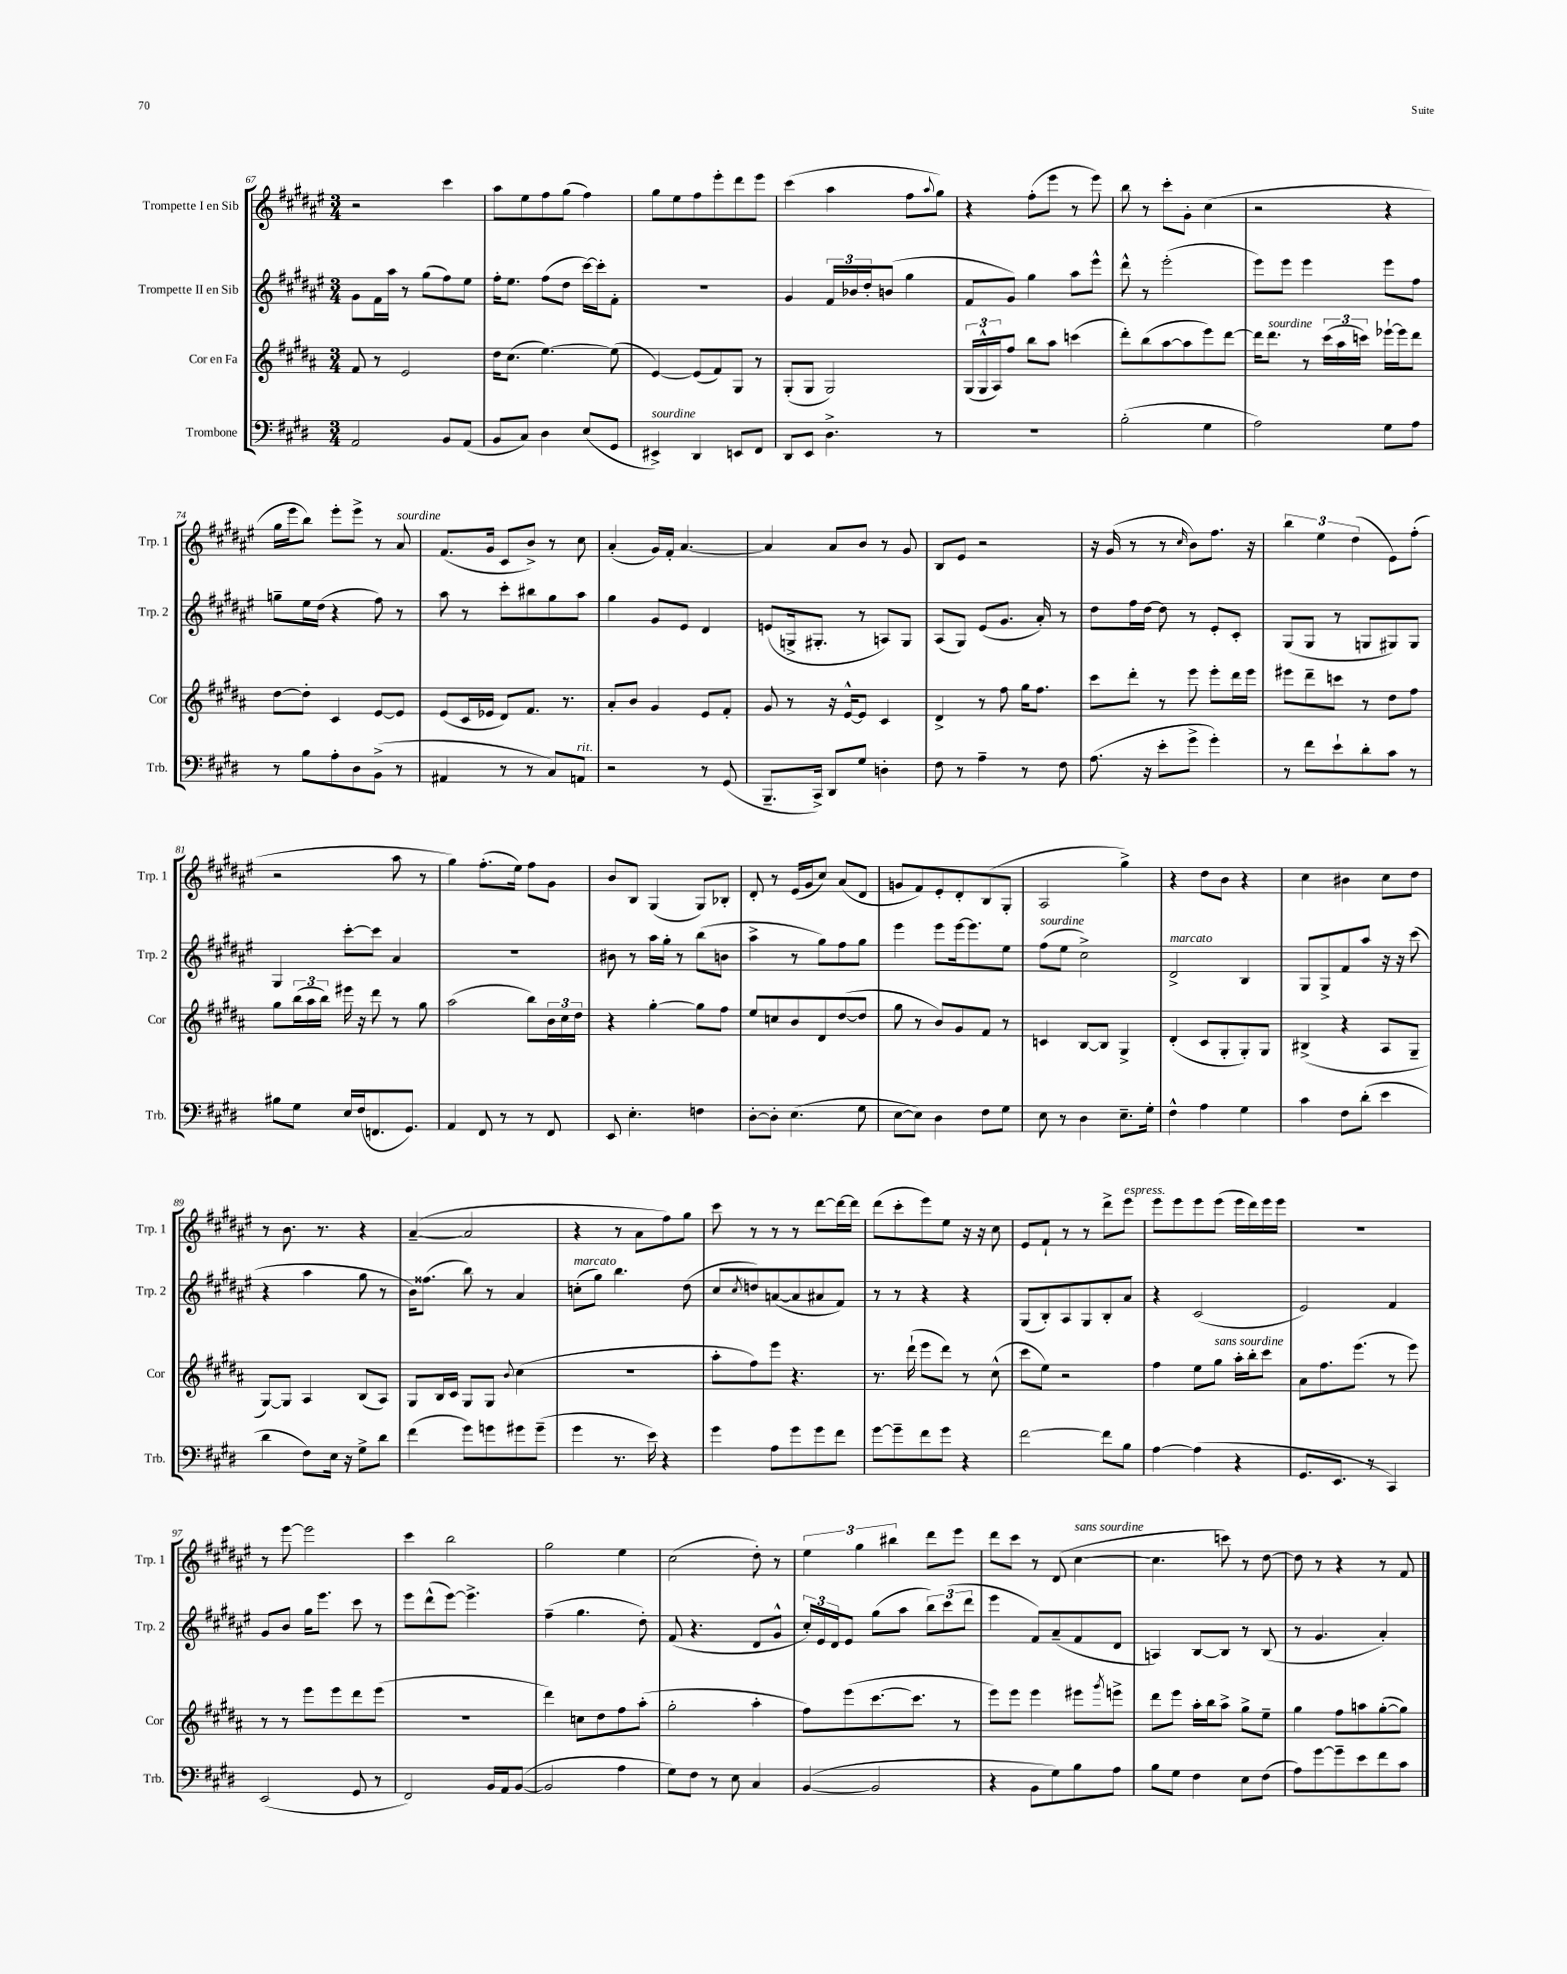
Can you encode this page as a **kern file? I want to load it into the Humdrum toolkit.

**kern	**kern	**kern	**kern
*part4	*part3	*part2	*part1
*staff4	*staff3	*staff2	*staff1
*I"Trombone	*I"Cor en Fa	*I"Trompette II en Sib	*I"Trompette I en Sib
*I'Trb.	*I'Cor	*I'Trp. 2	*I'Trp. 1
*clefF4	*clefG2	*clefG2	*clefG2
*k[f#c#g#d#]	*k[f#c#g#d#a#]	*k[f#c#g#d#a#e#]	*k[f#c#g#d#a#e#]
*M3/4	*M3/4	*M3/4	*M3/4
=67	=67	=67	=67
2AA/	8f#/	8g#\L	2r
.	8r	16f#\L	.
.	.	16aa#\JJ	.
.	2e/	8r	.
.	.	(8gg#\L	.
8BB/L	.	8ff#\)	4ccc#\
(8AA/J	.	8ee#\J	.
=68	=68	=68	=68
8BB/L	16dd#\KL	16ff#'\KL	8aa#\L
.	(8.cc#\J	8.ee#\J	.
8C#/J)	.	.	8ee#\
4D#\	[4.ee\)	(8ff#\L	8ff#\
.	.	8dd#\J	(8gg#\J
(8E/L	.	[16ccc#\LL)	4ff#\)
.	.	16ccc#'\J]	.
8GG#/J	(8ee\]	8f#'\J	.
=69	=69	=69	=69
!LO:TX:a:i:t=sourdine	!	!	!
4EE#X^/)	[4e/)	2.r	8gg#\L
.	.	.	8ee#\
4DD#/	(8e/L]	.	8ff#\
.	8f#/)	.	8eee#'\
8EEn/L	8G#/J	.	8ddd#\
8FF#/J	8r	.	8eee#\J
=70	=70	=70	=70
8DD#/L	(8G#'/L	4g#/	(4ccc#\
8EE/J	8G#/J	.	.
4.D#^\	2G#/)	24f#/LL	4aa#\
.	.	24b-X/	.
.	.	24dd#'/J	.
.	.	(8bn/J	.
.	.	4gg#\	8ff#\L
.	.	.	8qqaa#/
8r	.	.	8gg#\J)
=71	=71	=71	=71
2.r	(24G#/LL	8f#/L	4r
.	24G#^^/	.	.
.	24A#/J)	.	.
.	8ff#/J	8g#/J)	.
.	8bb\L	4gg#\	(8ff#'\L
.	8aa#\J	.	8eee#\J
.	(4cccn\	8aa#\L	8r
.	.	8eee#^^\J	8eee#\)
=72	=72	=72	=72
(2B'\	8ddd#'\L)	8ddd#^^\	8bb\
.	(8bb\	8r	8r
.	[8aa#\	(2eee#'\	8ccc#'\L
.	8aa#\]	.	8g#'\J
4G#\	8eee\)	.	(4cc#\
.	[8ddd#\J	.	.
=73	=73	=73	=73
2A\)	16ddd#\KL]	8eee#\L)	2r
!	!LO:TX:a:i:t=sourdine	!	!
.	8.ddd#\J	.	.
.	.	8eee#\J	.
.	8r	4eee#\	.
.	(24ccc#\LL	.	.
.	24aa#\	.	.
.	24cccn\JJ)	.	.
8G#\L	[16eee-X`\LL	8eee#\L	4r
.	16eee-\J]	.	.
8A\J	8ddd#\J	8ff#\J	.
!!LO:LB:g=z
=74	=74	=74	=74
8r	[8dd#\L	8ggn~\L	16gg#\LL
.	.	.	16eee#\J
8B\L	8dd#'\J]	16ee#\L	8bb\J)
.	.	(16dd#\JJ	.
8A'\	4c#/	4r	8eee#'\L
8D#\	.	.	8eee#^\J
(8BB^\J	[8e/L	8ff#\)	8r
!	!	!	!LO:TX:a:i:t=sourdine
8r	8e/J]	8r	8a#/
=75	=75	=75	=75
4AA#X/	(8e/L	8aa#\	(8.f#/L
.	16c#/L	8r	.
.	16e-X/JJ	.	16g#/Jk
8r	8d#/L)	8ccc#'\L	8c#/L
8r	8.f#/J	8bb#X\	8b^/J)
8C#/L)	.	8gg#\	8r
.	8.r	.	.
!LO:TX:a:i:t=rit.	!	!	!
8AAn/J	.	8aa#\J	8cc#\
=76	=76	=76	=76
2r	8a#'/L	4gg#\	(4a#'/
.	8b/J	.	.
.	4g#/	8g#/L	16g#/LL)
.	.	.	16f#'/JJ
.	.	8e#/J	[4.a#/
8r	8e/L	4d#/	.
(8GG#/	8f#'/J	.	.
=77	=77	=77	=77
8.BBB~/L	8g#/	(8en/L	4a#/]
.	8r	16Gn^/k	.
16CC#^/Jk)	.	8.G#X'/J	.
8DD#/L	16r	.	8a#/L
.	[16e^^/KL	.	.
8G#/J	8e/J]	8r	8b/J
4Dn'\	4c#/	8An/L)	8r
.	.	8G#/J	8g#/
=78	=78	=78	=78
8F#\	4d#^/	(8A#/L	8B/L
8r	.	8G#/J)	8e#/J
4A~\	8r	(8e#/L	2r
.	8ff#\	8.g#/J	.
8r	16gg#\KL	.	.
.	8.ff#\J	16a#'/)	.
8F#\	.	8r	.
=79	=79	=79	=79
(8.A\	8ccc#\L	8dd#\L	16r
.	.	.	(16g#/
.	8ddd#'\J	16ff#\L	8r
16r	.	[16dd#\JJ	.
8e'\L	8r	8dd#\]	8r
.	.	.	16qqcc#/
8g#^\J	8eee\	8r	8b\L)
4g#'\)	8eee'\L	8e#'/L	8.ff#\J
.	16ddd#\L	8c#'/J	.
.	16eee\JJ	.	16r
=80	=80	=80	=80
8r	8eee#X\L	(8G#/L	6bb\
8f#\L	8ddd#~\	8G#/J	.
.	.	.	6ee#\
8e`\	8cccn\J	8r	.
.	.	.	(6dd#\
8d#'\	8r	8Gn/L	.
8c#\J	8dd#\L	8G#X/)	8e#\L)
8r	8ff#\J	8G#/J	(8ff#'\J
!!LO:LB:g=z
=81	=81	=81	=81
8B#X\L	8gg#\L	4G#/	2r
8G#\J	(24bb\L	.	.
.	24aa#\	.	.
.	24bb\JJ)	.	.
16E/LL	16eee#X\	[8ccc#'\L	.
(16F#/J	16r	.	.
8.FFn/	8ddd#\	8ccc#\J]	.
.	8r	4a#/	8aa#\
8.GG#/J)	.	.	.
.	8gg#\	.	8r
=82	=82	=82	=82
4AA/	(2aa#\	2.r	4gg#\)
8FF#/	.	.	(8.ff#'\L
8r	.	.	.
.	.	.	16ee#\Jk)
8r	8bb\L)	.	8ff#\L
8FF#/	24b\L	.	8g#\J
.	24cc#\	.	.
.	24dd#\JJ	.	.
=83	=83	=83	=83
8EE/	4r	8b#X\	8b/L
4.E'\	.	8r	8B/J
.	[4gg#'\	16aa#\LL	(4G#/
.	.	16gg#'\JJ	.
.	.	8r	.
4Fn\	8gg#\L]	(8bb\L	8G#/L)
.	8ff#\J	8bn\J	8B-X'/J
=84	=84	=84	=84
[8D#'\L	8ee/L	4aa#^\	8d#'/
8D#'\J]	8ccn/	.	8r
(4.E\	8b/	8r	(16e#/LL
.	.	.	16g#/J
.	8d#/	8gg#\L)	8cc#/J)
.	([8dd#/	8ff#\	(8a#/L
8G#\	8dd#/J]	8gg#\J	8d#/J
=85	=85	=85	=85
[8E\L	8gg#\	4eee#\	8gn/L
8E\J])	8r	.	8f#/)
4D#\	8b/L)	8eee#\L	8e#'/
.	8g#/	[16eee#\k	8d#'/
.	.	8.eee#\]	.
8F#\L	8f#/J	.	(8B/
8G#\J	8r	8ee#\J	8G#'/J
=86	=86	=86	=86
!	!	!LO:TX:a:i:t=sourdine	!
8E\	4cn/	(8ff#\L	2A#/
8r	.	8ee#\J	.
4D#\	[8B/L	2cc#^\)	.
.	8B/J]	.	.
8.E~\L	4G#^/	.	4gg#^\)
16G#'\Jk	.	.	.
=87	=87	=87	=87
!	!	!LO:TX:a:i:t=marcato	!
4F#^^\	(4d#'/	2d#^/	4r
4A\	8c#/L	.	8dd#\L
.	8G#'/	.	8b\J
4G#\	8G#'/)	4B/	4r
.	8G#/J	.	.
=88	=88	=88	=88
4c#\	(4B#X^/	8G#/L	4cc#\
.	.	8G#^/	.
8F#\L	4r	8f#/	4b#X\
(8d#'\J	.	8aa#/J	.
4e\	8A#/L	16r	8cc#\L
.	.	16r	.
.	8G#~/J	(8ccc#\	8dd#\J
!!LO:LB:g=z
=89	=89	=89	=89
4d#\	[8G#/L)	4r	8r
.	8G#/J]	.	8.b\
8F#\L)	4A#/	4aa#\	.
.	.	.	8.r
16E\Jk	.	.	.
16r	.	.	.
8G#^\L	(8B/L	8gg#\	4r
8d#\J	8A#/J)	8r	.
=90	=90	=90	=90
(4f#\	8G#/L	16b\KL)	([4a#~/
.	.	(8.ff##X\J	.
.	16B/L	.	.
.	16c#/JJ	.	.
8g#\L)	8G#/L	8bb\)	2a#/]
8gn\	8G#/J	8r	.
.	8qqb/	.	.
8g#X\	(4cc#\	4a#/	.
(8g#~\J	.	.	.
=91	=91	=91	=91
!	!	!LO:TX:a:i:t=marcato	!
4g#\	2.r	(8ccn'\L	4r
.	.	8gg#\J)	.
8.r	.	4.bb\	8r
.	.	.	8a#\L
16e\)	.	.	.
4r	.	.	8ff#\)
.	.	(8dd#\	8gg#\J
=92	=92	=92	=92
4g#\	8aa#'\L	8cc#/L	8ccc#\
.	.	8qcc#/	.
.	8ff#\)	8ddn/)	8r
8A\L	8eee\J	([8an/	8r
8g#\	4.r	8a/]	8r
8g#\	.	8a#X/	[8ddd#\L
8f#\J	.	8f#/J)	16ddd#\L_
.	.	.	16ddd#\JJ]
=93	=93	=93	=93
[8g#\L	8.r	8r	(8ddd#\L
8g#~\]	.	8r	8ccc#'\
.	(16ddd#`\	.	.
8f#\	8eee\L	4r	8eee#\)
8g#\J	8ddd#\J)	.	8ee#\J
4r	8r	4r	16r
.	.	.	16r
.	(8cc#^^\	.	8cc#\
=94	=94	=94	=94
[2f#\	8ccc#\L	(8G#/L	8e#/L
.	8ee\J)	8B'/)	8f#`/J
.	2r	8A#/	8r
.	.	8G#/	8r
8f#\L]	.	8B'/	8ddd#^\L
!	!	!	!LO:TX:a:i:t=espress.
8B\J	.	8a#/J	8eee#\J
=95	=95	=95	=95
[4A\	4ff#\	4r	8eee#\L
.	.	.	8eee#\
(4A\]	8ee\L	(2c#/	8eee#\
!	!LO:TX:a:i:t=sans sourdine	!	!
.	8gg#\J	.	(8eee#\J
4r	16aa#'\LL	.	16eee#\LL
.	16bb'\J	.	16ddd#\)
.	8ccc#\J	.	16eee#\
.	.	.	16eee#\JJ
=96	=96	=96	=96
8.GG#/L	8a#\L	2e#/)	2.r
.	8.ff#\	.	.
8.EE/J	.	.	.
.	(8.eee\J	.	.
8r	.	.	.
4CC#/)	8r	4f#/	.
.	8eee\)	.	.
!!LO:LB:g=z
=97	=97	=97	=97
(2EE/	8r	8g#/L	8r
.	8r	8b/J	[8eee#\
.	8eee\L	16gg#\KL	2eee#\]
.	.	8.eee#\J	.
.	8eee\	.	.
8GG#/	8ddd#\	8ccc#\	.
8r	(8eee\J	8r	.
=98	=98	=98	=98
2FF#/)	2.r	8eee#\L	4ccc#\
.	.	(8ddd#^^\	.
.	.	[8eee#\J)	2bb\
.	.	4.eee#^\]	.
16BB/LL	.	.	.
16AA/J	.	.	.
([8BB/J	.	.	.
=99	=99	=99	=99
2BB/]	4ddd#\)	(4ff#~\	2gg#\
.	8ccn\L	4.gg#\	.
.	8dd#\	.	.
4A\	8ff#\	.	4ee#\
.	(8aa#'\J	8dd#'\)	.
=100	=100	=100	=100
8G#\L)	2gg#'\	(8f#/	(2cc#\
8F#\J	.	4.r	.
8r	.	.	.
8E\	.	.	.
4C#/	4aa#'\	8d#/L	8dd#'\)
.	.	8g#^^/J	8r
=101	=101	=101	=101
([4BB/	8ff#\L)	24cc#'/LL)	6ee#\
.	.	24e#/	.
.	.	24d#/J	.
.	(8eee\	8e#/J	.
.	.	.	6gg#\
2BB/]	[8.ccc#\	(8gg#\L	.
.	.	.	6bb#X\
.	.	8aa#\J	.
.	8.ccc#\J]	.	.
.	.	12bb\L)	8ddd#\L
.	.	(12ccc#\	.
.	8r	.	8eee#\J
.	.	12ddd#\J	.
=102	=102	=102	=102
4r	8eee\L)	4eee#\	8ddd#\L
.	8eee\J	.	8ccc#\J
8BB\L	4eee\	8f#/L)	8r
8G#\)	.	(8a#~/	(8d#/
!	!	!	!LO:TX:a:i:t=sans sourdine
8B\	8eee#X\L	8f#/	[4cc#\
.	8qggg#/	.	.
8A\J	8eeen^\J	8d#/J	.
=103	=103	=103	=103
8B\L	8ddd#\L	4An/)	4.cc#\]
8G#\J	8eee\J	.	.
4F#\	16aa#'\LL	[8B/L	.
.	16bb\J	.	.
.	8aa#^\J	8B/J]	8cccn\)
8E\L	8gg#^\L	8r	8r
(8F#\J	8ee~\J	(8B/	[8dd#\
=104	=104	=104	=104
8A\L)	4gg#\	8r	8dd#\]
[8g#\	.	4.g#/	8r
8g#~\]	8ff#\L	.	4r
8e\	8aan\	.	.
8f#\	([8gg#'\	4a#'/)	8r
8c#\J	8gg#\J])	.	8f#/
==	==	==	==
*-	*-	*-	*-
